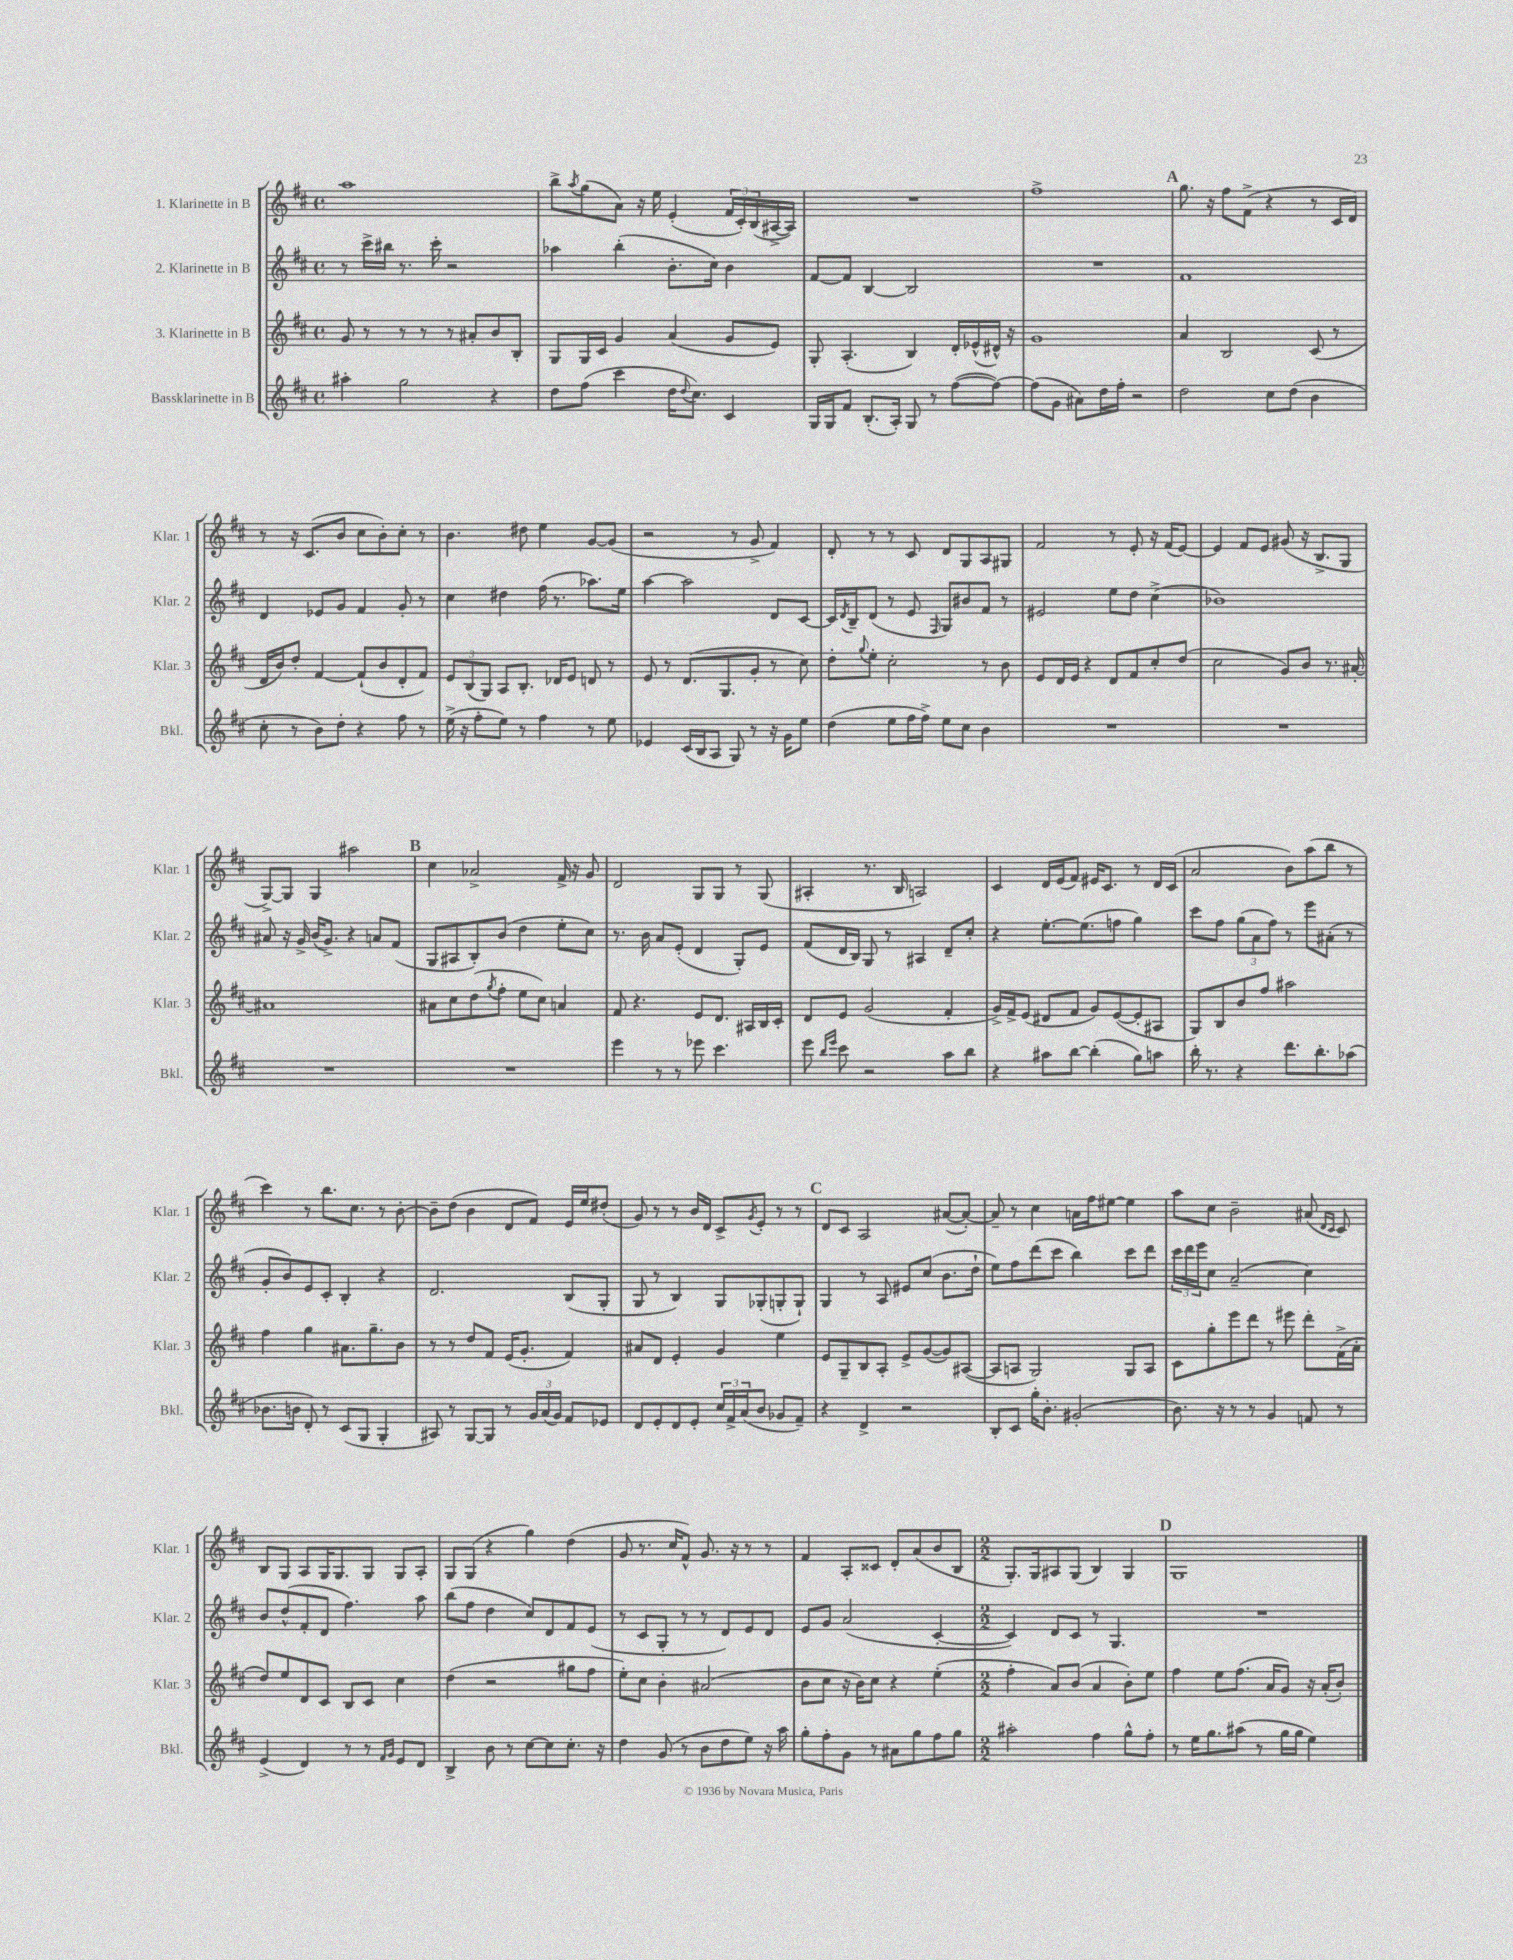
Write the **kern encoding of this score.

**kern	**kern	**kern	**kern
*part4	*part3	*part2	*part1
*staff4	*staff3	*staff2	*staff1
*I"Bassklarinette in B	*I"3. Klarinette in B	*I"2. Klarinette in B	*I"1. Klarinette in B
*I'Bkl.	*I'Klar. 3	*I'Klar. 2	*I'Klar. 1
*clefG2	*clefG2	*clefG2	*clefG2
*k[f#c#]	*k[f#c#]	*k[f#c#]	*k[f#c#]
*M4/4	*M4/4	*M4/4	*M4/4
*met(c)	*met(c)	*met(c)	*met(c)
=1	=1	=1	=1
4aa#X'\	8g/	8r	1aa
.	8r	16ccc#^\LL	.
.	.	16bb#X\JJ	.
2gg\	8r	8.r	.
.	8r	.	.
.	.	16ccc#'\	.
.	8r	2r	.
.	8a#X'/L	.	.
4r	8b/	.	.
.	8B'/J	.	.
=2	=2	=2	=2
8dd\L	8G/L	4aa-X\	8bb^\L
.	.	.	8qaa/
(8ff#\J	16G/L	.	(8gg\
.	16c#/JJ	.	.
4ccc#\	4g/	(4bb'\	8a\J)
.	.	.	16r
.	.	.	16ee\
16dd\KL	(4a/	8.b'\L	(4e'/
8qqdd/	.	.	.
8.cc#\J)	.	.	.
.	.	16cc#\Jk)	.
4c#/	8g/L	4b\	24f#/LL
.	.	.	24c#'/)
.	.	.	(24B/
.	8e/J)	.	[16A#X^/
.	.	.	16A#/JJ])
=3	=3	=3	=3
16G/LL	8G'/	[8f#/L	1r
16G/J	.	.	.
8f#/J	(4.A'/	8f#/J]	.
(8.B'/L	.	[4B/	.
16A'/Jk)	.	.	.
8G/	4B/)	2B/]	.
8r	.	.	.
([8ff#\L	16d'/LL	.	.
.	(16e-X^^/	.	.
8ff#\J_)	16d#X^^/JJ)	.	.
.	16r	.	.
=4	=4	=4	=4
(8ff#\L]	1g	1r	1ff#^
8g\J	.	.	.
8a#X\L)	.	.	.
16dd\L	.	.	.
16ff#'\JJ	.	.	.
2r	.	.	.
!!LO:REH:place=s1:t=A
=5	=5	=5	=5
2dd\	4a/	1f#	8.gg\
.	.	.	16r
.	2B/	.	8ff#\L
.	.	.	(8f#^\J
8cc#\L	.	.	4r
(8dd\J	.	.	.
4b\	(8c#/	.	8r
.	8r	.	16c#/LL
.	.	.	16d/JJ)
!!LO:LB:g=z
=6	=6	=6	=6
8cc#'\	16d/LL	4d/	8r
.	16b/J)	.	.
8r	8dd'/J	.	16r
.	.	.	(8.c#/L
8b\L)	[4f#/	8e-X/L	.
8dd'\J	.	8g/J	8b/J
4r	(8f#`/L]	4f#/	8cc#\L
.	8b/	.	8b'\)
8ff#\	8d'/	8g'/	8cc#'\J
8r	8f#/J)	8r	8r
=7	=7	=7	=7
(16ee^\	12e/L	4cc#\	4.b\
16r	.	.	.
.	(12B/	.	.
8ff#'\L	.	.	.
.	12G/J)	.	.
8ee\J)	8A/L	4dd#X\	.
8r	8.B'/J	.	8dd#X\
4ff#\	.	(16ff#\	4ee\
.	16d-X/KL	8.r	.
.	8e/J	.	.
8r	8dn/	8.aa-X\L)	[8g/L
8ee\	8r	.	(8g/J]
.	.	16ee\Jk	.
=8	=8	=8	=8
4e-X/	8e/	[4aa\	2r
.	8r	.	.
(16c#/LL	(8.d/L	2aa\]	.
16B/J	.	.	.
8A/J	.	.	.
.	8.G/	.	.
8G/)	.	.	8r
8r	8g'/J	.	8g^/
16r	8r	8d/L	4f#/)
16g\KL	.	.	.
8ee\J	8cc#\)	[8c#/J	.
=9	=9	=9	=9
(4dd\	8dd'\L	16c#/LL]	8d'/
.	.	8qd/	.
.	.	16B~/J	.
.	8qqgg/	.	.
.	8ee'\J	(8d/J	8r
8ee\L	2cc#'\	8r	8r
16ff#\L	.	8e/	8c#/
16ff#^\JJ)	.	.	.
.	.	16qqF#/	.
8ee\L	.	8G/L)	8d/L
8cc#\J	.	8b#X/	8G/
4b\	8r	8f#/J	8A/
.	8b\	8r	8G#X/J
=10	=10	=10	=10
1r	8e/L	2e#X/	2f#/
.	16d/L	.	.
.	16e/JJ	.	.
.	4r	.	.
.	8d/L	8ee\L	8r
.	8f#/	8dd\J	8e'/
.	8cc#'/	(4cc#^\	16r
.	.	.	(16f#/KL
.	(8dd/J	.	[8e/J)
=11	=11	=11	=11
1r	2cc#\	1b-X)	4e/]
.	.	.	8f#/L
.	.	.	8e/J
.	8g/L)	.	(8g#X/
.	8b/J	.	16r
.	.	.	8.B^/L
.	8.r	.	.
.	.	.	8G/J
.	[16a#X'/	.	.
!!LO:LB:g=z
=12	=12	=12	=12
1r	1a#X]	8a#X/	[8G^/L)
.	.	16r	8G/J]
.	.	16g^/	.
.	.	(16b/KL	4G/
.	.	8.g^/J)	.
.	.	4r	2aa#X\
.	.	8an/L	.
.	.	(8f#/J	.
!!LO:REH:place=s1:t=B
=13	=13	=13	=13
1r	8a#X\L	8G/L	4cc#\
.	8cc#\	8A#X/	.
.	(8dd\	8B'/)	2a-X^/
.	8qgg/	.	.
.	8ff#'\J	(8b/J	.
.	8ee\L	4dd\	.
.	8cc#\J)	.	.
.	4an/	8ee'\L	16f#^/
.	.	.	16r
.	.	8cc#\J)	8g/
=14	=14	=14	=14
4eee\	8f#/	8.r	2d/
.	4.r	.	.
.	.	16b\	.
8r	.	8a/L	.
8r	.	(8e'/J	.
8eee-X\	8e/L	4d/	8G/L
4.ccc#\	8.d/J	.	8G/J
.	.	8G'/L)	8r
.	16A#X/LL	.	.
.	16B/	8e/J	(8G/
.	16c#'/JJ	.	.
=15	=15	=15	=15
8eee\	8d/L	(8f#/L	4A#X'/
16qqbb/LL	.	.	.
16qqeee/JJ	.	.	.
8ccc#\	8e/J	16d/L	.
.	.	16B/JJ)	.
2r	(2g/	8G/	8.r
.	.	8r	.
.	.	.	16B/
.	.	4A#X/	2An/)
8aa\L	4f#'/	8d~/L	.
8bb\J	.	8cc#'/J	.
=16	=16	=16	=16
4r	16g^/LL)	4r	4c#/
.	16f#^/J	.	.
.	(8e/J	.	.
8aa#X\L	8d#X/L	[8.ee'\L	16d/LL
.	.	.	(16e/J
[8bb\J	8f#/J	.	8f#/J)
.	.	(8.ee\]	.
(4bb'\]	8g/L)	.	16e#X/KL
.	.	.	8.c#/J
.	([8e/	8ffn\J	.
8gg\L)	8e'/]	4gg\)	8r
8aan\J	8A#X/J	.	16d/LL
.	.	.	(16c#/JJ
=17	=17	=17	=17
16bb'\	8G/L)	8ccc#\L	2a/
8.r	.	.	.
.	8B/	8ff#\J	.
4r	8b/	(12gg\L	.
.	.	12a\	.
.	8ff#/J	.	.
.	.	12ff#\J)	.
8.ddd\L	2aa#X\	8r	8b\L)
.	.	8eee\L	(8aa\
8.bb'\	.	.	.
.	.	(8a#X'\J	8bb\J
(8aa-X\J	.	8r	8r
!!LO:LB:g=z
=18	=18	=18	=18
8.b-X\L	4ff#\	8g'/L	4ccc#\)
.	.	8b/)	.
16bn\Jk	.	.	.
8d'/)	4gg\	8e/	8r
8r	.	8c#'/J	8.bb\L
(8c#/L	8.a#X\L	4B'/	.
.	.	.	8.cc#\J
8G/J	.	.	.
.	8.gg~\	.	.
4G'/	.	4r	8r
.	8b\J	.	[8b'\
=19	=19	=19	=19
8A#X/)	8r	2.d/	8b~\L]
8r	8r	.	(8dd\J
[8G/L	8dd/L	.	4b\
8G/J]	8f#/J	.	.
8r	(16e/KL	.	8d/L
.	8.g'/J	.	.
24g/LL	.	.	8f#/J)
(24a/	.	.	.
24g/JJ)	.	.	.
8f#/L	4f#/)	(8B/L	16e/LL
.	.	.	16ee/J
8e-X/J	.	8G'/J	(8dd#X'/J
=20	=20	=20	=20
8d/L	8a#X/L	8G/	8g/)
8e'/	8d/J	8r	8r
8d/	4e'/	4B/)	8r
8e'/J	.	.	16b/LL
.	.	.	16d/JJ
24cc#/LL	4g/	8G/L	8c#^/L
24f#^/	.	.	.
(24a/J	.	.	.
.	.	.	8qg/
8b/J	.	(8G-X'/	8e'/J
8g-X/L	4ee\	8Gn'/	8r
8f#~/J)	.	8G`/J)	8r
!!LO:REH:place=s1:t=C
=21	=21	=21	=21
4r	8e/L	4G/	8d/L
.	8G~/	.	8c#/J
4d^/	8B/	8r	2A/
.	8A'/J	8A/	.
2r	8e^/L	8e#X/L	.
.	([8g/	(8cc#/J	.
.	8g/])	8.b\L	([8a#X/L
.	([8A#X/J	.	8a#'/J_)
.	.	16dd`\Jk	.
=22	=22	=22	=22
8B'/L	8A#/L]	8ee\L)	8a#~/]
8c#/J	8An/J	8ff#\	8r
16gg'\KL	2G/)	(8ddd\	4cc#\
8.b'\J	.	.	.
.	.	8ccc#\J	.
(2g#X'/	.	4bb\)	16an\LL
.	.	.	16ff#\J
.	.	.	[8ee#X\J
.	8G/L	8ccc#\L	4ee#\]
.	8A/J	8ddd\J	.
=23	=23	=23	=23
8.b\)	8c#\L	24ccc#\LL	8aa\L
.	.	24ddd\	.
.	.	24eee\J	.
.	8gg'\	8cc#\J	8cc#\J
16r	.	.	.
8r	8eee\	(2a~/	2b~\
8r	8ddd\J	.	.
4g/	8r	.	.
.	8eee#X\	.	.
8fn/	8ddd'\L	4cc#\)	(8a#X/
.	.	.	16qqd/LL
.	.	.	16qqc#/JJ
8r	(16f#^\L	.	8c#/)
.	16a'\JJ	.	.
!!LO:LB:g=z
=24	=24	=24	=24
(4e^/	8dd/L)	8b/L	8B/L
.	8ee/	(8dd^^/	8G/J
4d/)	8d/	8f#'/	8A/L
.	8c#/J	8d/J	16G/K
.	.	.	8.G/
8r	8B/L	4.ff#\)	.
8r	8c#/J	.	8G/J
16qqf#/LL	.	.	.
16qqg/JJ	.	.	.
8e/L	4cc#\	.	8G/L
8d/J	.	8aa\	8A'/J
=25	=25	=25	=25
4B^/	(4dd\	(8bb\L	8G/L
.	.	8ff#\J	(8G/J
8b\	2r	4dd\	4r
8r	.	.	.
[8cc#\L	.	8cc#/L)	4gg\)
8cc#\]	.	8d/	.
8.cc#'\J	8gg#X\L	8f#/	(4dd\
.	8ff#\J	(8e/J	.
16r	.	.	.
=26	=26	=26	=26
4dd\	8ee'\L)	8r	8g/
.	8cc#\J	8c#/L	8.r
(8g/	4b'\	8G'/J	.
.	.	.	16cc#/KL
8r	.	8r	8f#^^/J)
8b\L	(2a#X/	8r	8.g/
8dd\	.	8d/L)	.
.	.	.	16r
8ee\J)	.	8e/	8r
16r	.	8d/J	8r
16aa\	.	.	.
=27	=27	=27	=27
8gg'\L	8b\L	8e/L	4f#/
8ff#'\	8cc#\J	8g/J	.
8g\J	16r	(2a/	8A'/L
.	16b\KL)	.	.
8r	8cc#\J	.	8c##X/J
8a#X\L	4r	.	8d'/L
8gg\	.	.	(8a/
8ff#\	(4ee'\	[4c#'/	8b/
8gg\J	.	.	8B/J
=28	=28	=28	=28
*M2/2	*M2/2	*M2/2	*M2/2
2aa#X'\	4ff#'\	4c#/])	8.G'/L)
.	.	.	16G/k
.	8a/L)	8d/L	8A#X/
.	(8b/J	8c#/J	(8G/J
4ff#\	4a/	8r	4B/)
.	.	4.G/	.
8gg^^\L	8b'\L)	.	4G/
8ff#'\J	8ee\J	.	.
!!LO:REH:place=s1:t=D
=29	=29	=29	=29
8r	4ff#\	1r	1G
16ee\KL	.	.	.
8.gg\	.	.	.
.	8ee\L	.	.
(8aa#X\J	(8.ff#\J	.	.
8r	.	.	.
.	16a/KL	.	.
16gg\LL	8g/J)	.	.
16gg\JJ	.	.	.
4ee\)	16r	.	.
.	(16a'/KL	.	.
.	8b'/J)	.	.
==	==	==	==
*-	*-	*-	*-
